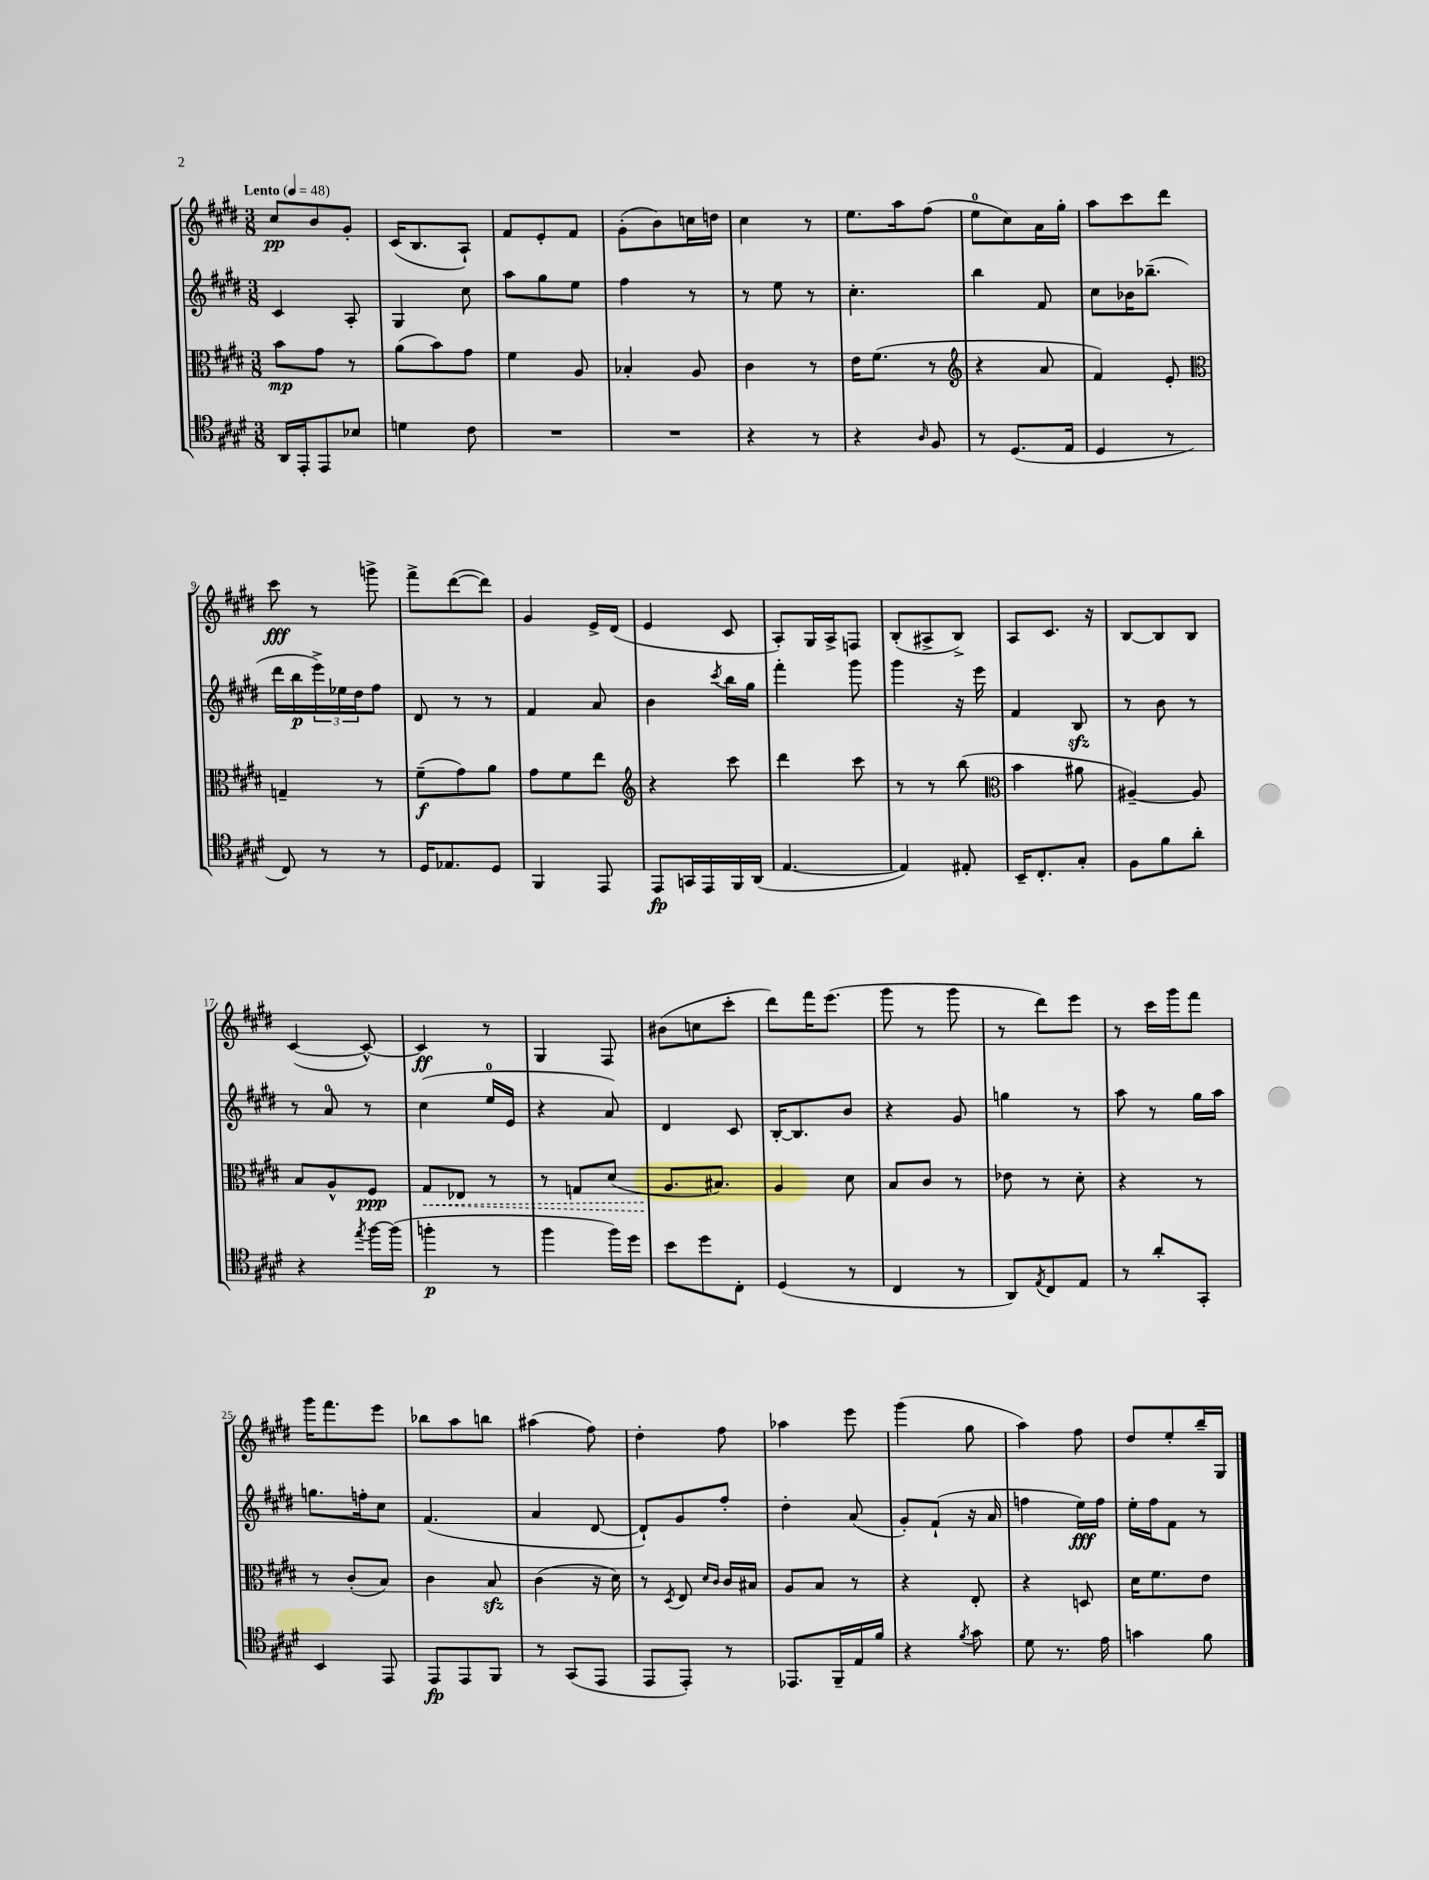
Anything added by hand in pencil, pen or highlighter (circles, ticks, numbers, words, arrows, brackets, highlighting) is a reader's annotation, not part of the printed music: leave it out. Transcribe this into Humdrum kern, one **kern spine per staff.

**kern	**dynam	**kern	**dynam	**kern	**dynam	**kern	**dynam
*part4	*part4	*part3	*part3	*part2	*part2	*part1	*part1
*staff4	*staff4	*staff3	*staff3	*staff2	*staff2	*staff1	*staff1
*clefC4	*	*clefC3	*	*clefG2	*	*clefG2	*
*k[f#c#g#d#]	*	*k[f#c#g#d#]	*	*k[f#c#g#d#]	*	*k[f#c#g#d#]	*
*M3/8	*	*M3/8	*	*M3/8	*	*M3/8	*
*MM48	*	*MM48	*	*MM48	*	*MM48	*
=1	=1	=1	=1	=1	=1	=1	=1
!	!	!	!	!	!	!LO:TX:a:B:t=Lento	!
16AA/LL	.	8b\L	mp	4c#/	.	8cc#/L	pp
16EE'/J	.	.	.	.	.	.	.
8EE/	.	8g#\J	.	.	.	8b/	.
8B-X/J	.	8r	.	8A'/	.	8g#'/J	.
=2	=2	=2	=2	=2	=2	=2	=2
4dn\	.	(8a\L	.	4G#/	.	(16c#/KL	.
.	.	.	.	.	.	8.B/	.
.	.	8b\)	.	.	.	.	.
8c#\	.	8g#\J	.	8cc#\	.	8A`/J)	.
=3	=3	=3	=3	=3	=3	=3	=3
4.r	.	4f#\	.	8aa\L	.	8f#/L	.
.	.	.	.	8gg#\	.	8e'/	.
.	.	8A/	.	8ee\J	.	8f#/J	.
=4	=4	=4	=4	=4	=4	=4	=4
4.r	.	4B-X'/	.	4ff#\	.	(8g#'\L	.
.	.	.	.	.	.	8b\)	.
.	.	8A/	.	8r	.	16ccn\L	.
.	.	.	.	.	.	16ddn\JJ	.
=5	=5	=5	=5	=5	=5	=5	=5
4r	.	4c#\	.	8r	.	4cc#\	.
.	.	.	.	8ee\	.	.	.
8r	.	8r	.	8r	.	8r	.
=6	=6	=6	=6	=6	=6	=6	=6
4r	.	16e\KL	.	4.cc#'\	.	8.ee\L	.
.	.	(8.f#\J	.	.	.	.	.
.	.	.	.	.	.	16aa\k	.
16qqA/	.	.	.	.	.	.	.
8F#/	.	8r	.	.	.	(8ff#\J	.
=7	=7	=7	=7	=7	=7	=7	=7
*	*	*clefG2	*	*	*	*	*
8r	.	4r	.	4bb\	.	8ee\L	.
(8.D#/L	.	.	.	.	.	8cc#\)	.
.	.	8a/	.	8f#/	.	16a\L	.
16E/Jk	.	.	.	.	.	16gg#'\JJ	.
=8	=8	=8	=8	=8	=8	=8	=8
4D#/	.	4f#/)	.	8cc#\L	.	8aa\L	.
.	.	.	.	16b-X\K	.	8ccc#\	.
.	.	.	.	(8.bb-X~\J	.	.	.
8r	.	8e'/	.	.	.	8ddd#\J	.
!!LO:LB:g=z
=9	=9	=9	=9	=9	=9	=9	=9
*	*	*clefC3	*	*	*	*	*
8C#/)	.	4Gn~/	.	16ddd#\LL	.	8ccc#\	fff
.	.	.	.	16bb\	p	.	.
8r	.	.	.	24eee^\)	.	8r	.
.	.	.	.	24ee-X\	.	.	.
.	.	.	.	24dd#\J	.	.	.
8r	.	8r	.	8ff#\J	.	8gggn^\	.
=10	=10	=10	=10	=10	=10	=10	=10
16D#/KL	.	(8f#~\L	f	8d#/	.	8fff#^\L	.
8.E-X/	.	.	.	.	.	.	.
.	.	8g#\)	.	8r	.	([8ddd#\	.
8D#/J	.	8a\J	.	8r	.	8ddd#\J])	.
=11	=11	=11	=11	=11	=11	=11	=11
4FF#/	.	8g#\L	.	4f#/	.	4g#/	.
.	.	8f#\	.	.	.	.	.
8EE/	.	8ee\J	.	8a/	.	16e^/LL	.
.	.	.	.	.	.	(16d#/JJ	.
=12	=12	=12	=12	=12	=12	=12	=12
*	*	*clefG2	*	*	*	*	*
8EE/L	fp	4r	.	4b\	.	4e/	.
16GGn/L	.	.	.	.	.	.	.
16EE/	.	.	.	.	.	.	.
.	.	.	.	8qccc#/	.	.	.
16FF#/	.	8ccc#\	.	16bb\LL	.	8c#/	.
(16AA/JJ	.	.	.	16gg#\JJ	.	.	.
=13	=13	=13	=13	=13	=13	=13	=13
[4.E/	.	4ddd#\	.	4fff#'\	.	8A'/L)	.
.	.	.	.	.	.	16G#/L	.
.	.	.	.	.	.	16A^/J	.
.	.	8ccc#\	.	8ggg#\	.	8Fn/J	.
=14	=14	=14	=14	=14	=14	=14	=14
4E/])	.	8r	.	4ggg#\	.	(8B'/L	.
.	.	8r	.	.	.	8A#X^/	.
8E#X'/	.	(8bb\	.	16r	.	8B^/J)	.
.	.	.	.	16eee\	.	.	.
=15	=15	=15	=15	=15	=15	=15	=15
*	*	*clefC3	*	*	*	*	*
16BB~/KL	.	4b\	.	4f#/	.	8A/L	.
8.C#'/	.	.	.	.	.	.	.
.	.	.	.	.	.	8.c#/J	.
8G#'/J	.	8a#X\	.	8Bzz/	.	.	.
.	.	.	.	.	.	16r	.
=16	=16	=16	=16	=16	=16	=16	=16
8F#\L	.	[4A#X~/)	.	8r	.	[8B/L	.
8f#\	.	.	.	8b\	.	8B/]	.
8a'\J	.	8A#/]	.	8r	.	8B/J	.
!!LO:LB:g=z
=17	=17	=17	=17	=17	=17	=17	=17
4r	.	8B/L	.	8r	.	([4c#/	.
.	.	8A^^/	.	8a/	.	.	.
8qee/	.	.	.	.	.	.	.
[16ff#\LL	.	8F#/J	ppp	8r	.	8c#^^/_)	.
(16ff#\JJ]	.	.	.	.	.	.	.
=18	=18	=18	=18	=18	=18	=18	=18
!	!	!	!LO:HP:b	!	!	!	!
4ffn'\	p	8G#/L	<	(4cc#\	.	4c#/]	ff
.	.	8E-X/J	.	.	.	.	.
8r	.	8r	.	16ee/LL	.	8r	.
.	.	.	.	16e/JJ	.	.	.
=19	=19	=19	=19	=19	=19	=19	=19
4ff#\	.	8r	.	4r	.	4G#/	.
.	.	8Gn/L	.	.	.	.	.
16ff#\LL)	.	(8d#/J	.	8a/)	.	8F#/	.
16dd#\JJ	.	.	.	.	.	.	.
=20	=20	=20	=20	=20	=20	=20	=20
8b\L	.	8.A/L	.	4d#/	.	(8b#X\L	.
8dd#\	.	.	.	.	.	8ccn\	.
.	.	8.B#X/J)	[	.	.	.	.
8C#'\J	.	.	.	8c#/	.	8ccc#'\J	.
=21	=21	=21	=21	=21	=21	=21	=21
(4D#/	.	4A/	.	[16B'/KL	.	8ddd#\L)	.
.	.	.	.	8.B/]	.	.	.
.	.	.	.	.	.	16fff#\K	.
.	.	.	.	.	.	(8.eee\J	.
8r	.	8d#\	.	8b/J	.	.	.
=22	=22	=22	=22	=22	=22	=22	=22
4C#/	.	8B/L	.	4r	.	8ggg#\	.
.	.	8c#/J	.	.	.	8r	.
8r	.	8r	.	8g#/	.	8ggg#\	.
=23	=23	=23	=23	=23	=23	=23	=23
8AA/L)	.	8e-X\	.	4ggn\	.	8r	.
8qE/	.	.	.	.	.	.	.
8C#/	.	8r	.	.	.	8ddd#\L)	.
8E/J	.	8d#'\	.	8r	.	8eee\J	.
=24	=24	=24	=24	=24	=24	=24	=24
8r	.	4r	.	8aa\	.	8r	.
8a'/L	.	.	.	8r	.	16ccc#\LL	.
.	.	.	.	.	.	16ggg#\J	.
8GG#'/J	.	8r	.	16gg#\LL	.	8fff#\J	.
.	.	.	.	16aa\JJ	.	.	.
!!LO:LB:g=z
=25	=25	=25	=25	=25	=25	=25	=25
4BB/	.	8r	.	8.ggn\L	.	16ggg#\KL	.
.	.	.	.	.	.	8.fff#\	.
.	.	(8c#'/L	.	.	.	.	.
.	.	.	.	16ffn'\k	.	.	.
8EE/	.	8B/J)	.	8cc#\J	.	8eee\J	.
=26	=26	=26	=26	=26	=26	=26	=26
8EE/L	fp	4c#\	.	(4.f#/	.	8bb-X\L	.
8EE/	.	.	.	.	.	8aa\	.
8FF#/J	.	8Bzz/	.	.	.	8bbn\J	.
=27	=27	=27	=27	=27	=27	=27	=27
8r	.	(4c#\	.	4a/	.	(4aa#X\	.
(8GG#/L	.	.	.	.	.	.	.
8EE/J	.	16r	.	[8d#/	.	8ff#\)	.
.	.	16d#\)	.	.	.	.	.
=28	=28	=28	=28	=28	=28	=28	=28
8EE/L	.	8r	.	8d#`/L])	.	4dd#'\	.
.	.	8qD#/	.	.	.	.	.
8EE'/J)	.	8E/	.	8g#/	.	.	.
.	.	16qqd#/LL	.	.	.	.	.
.	.	16qqc#/JJ	.	.	.	.	.
8r	.	16c#/LL	.	8ff#'/J	.	8ff#\	.
.	.	16B#X/JJ	.	.	.	.	.
=29	=29	=29	=29	=29	=29	=29	=29
8.EE-X/L	.	8A/L	.	4dd#'\	.	4aa-X\	.
.	.	8B/J	.	.	.	.	.
16FF#~/L	.	.	.	.	.	.	.
16E/	.	8r	.	(8a/	.	8eee\	.
16f#/JJ	.	.	.	.	.	.	.
=30	=30	=30	=30	=30	=30	=30	=30
4r	.	4r	.	8g#'/L)	.	(4ggg#\	.
.	.	.	.	(8f#`/J	.	.	.
8qf#/	.	.	.	.	.	.	.
8g#\	.	8E'/	.	16r	.	8gg#\	.
.	.	.	.	16a/	.	.	.
=31	=31	=31	=31	=31	=31	=31	=31
8d#\	.	4r	.	4ffn\	.	4aa\)	.
8.r	.	.	.	.	.	.	.
.	.	8Dn/	.	16ee\LL)	fff	8ff#\	.
16e\	.	.	.	16ff\JJ	.	.	.
=32	=32	=32	=32	=32	=32	=32	=32
4gn\	.	16d#\KL	.	16ee'\LL	.	8dd#/L	.
.	.	8.f#\	.	16ff#\J	.	.	.
.	.	.	.	8f#\J	.	8ee'/	.
8f#\	.	8e\J	.	8r	.	16bb~/L	.
.	.	.	.	.	.	16G#/JJ	.
==	==	==	==	==	==	==	==
*-	*-	*-	*-	*-	*-	*-	*-
